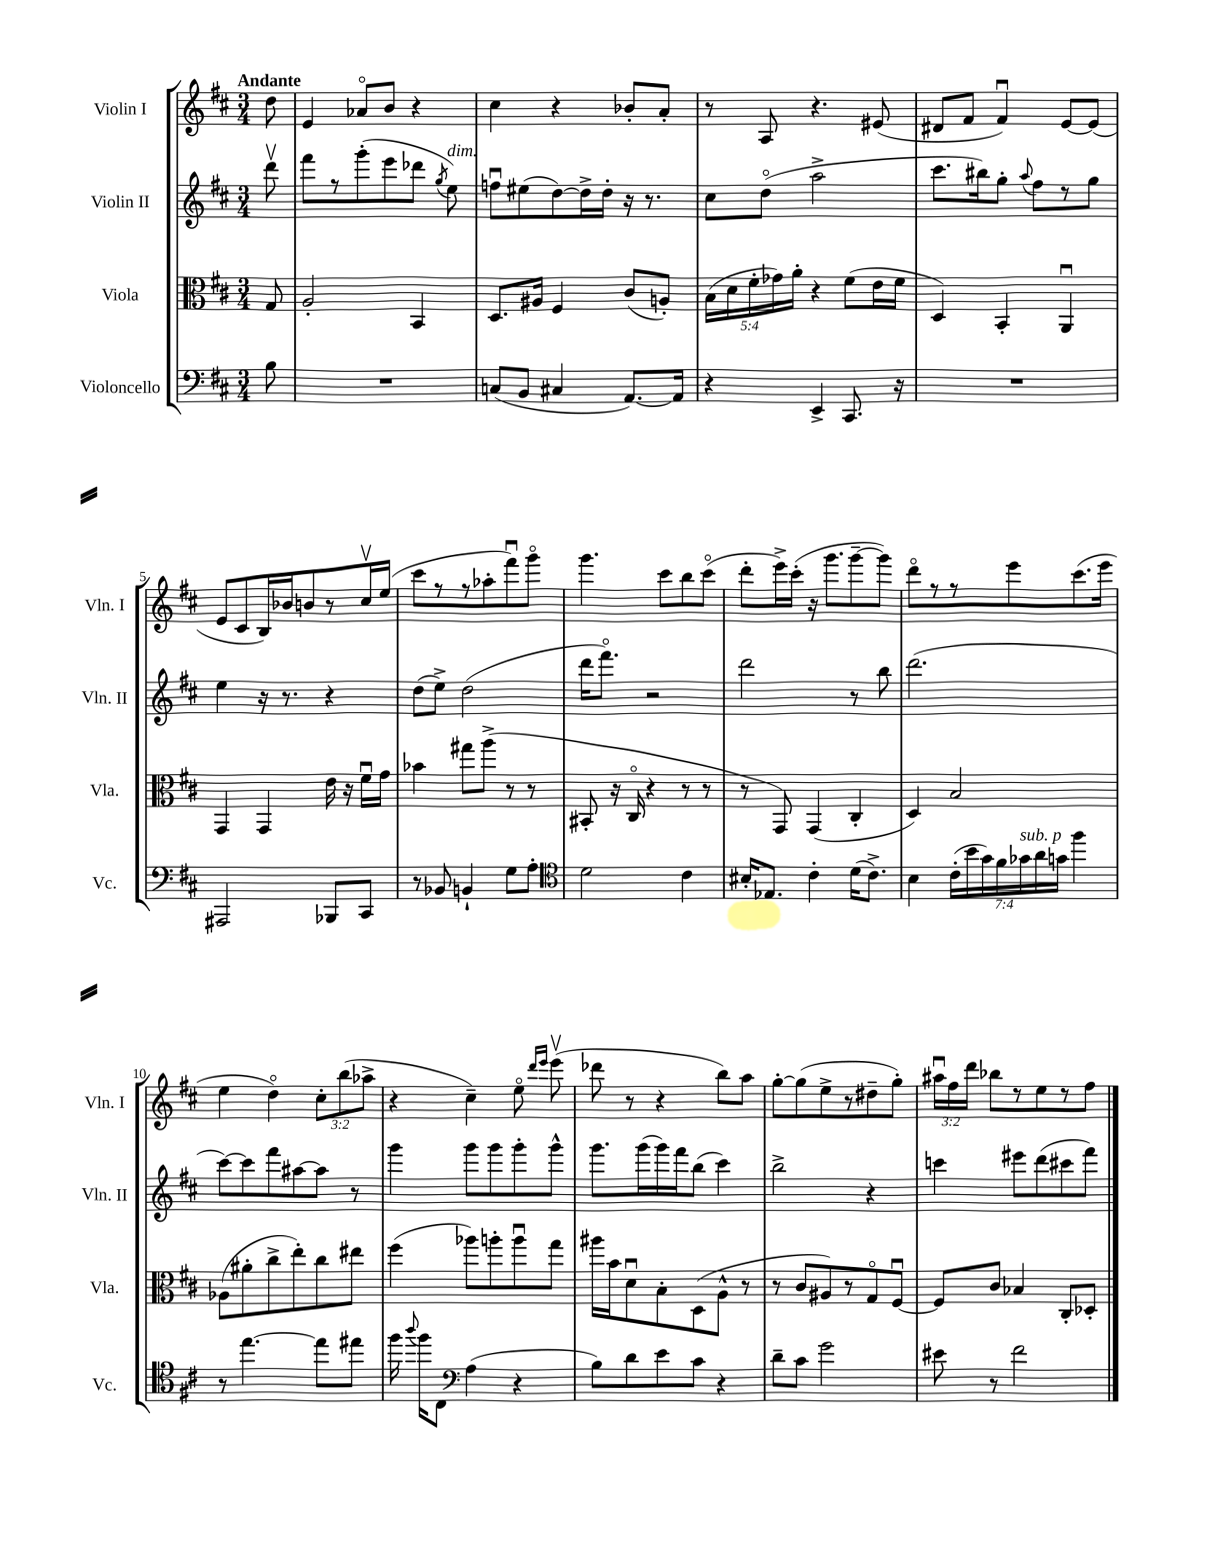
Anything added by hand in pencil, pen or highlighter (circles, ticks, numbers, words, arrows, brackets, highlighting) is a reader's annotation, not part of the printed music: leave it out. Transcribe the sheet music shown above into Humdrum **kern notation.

**kern	**kern	**kern	**kern
*staff4	*staff3	*staff2	*staff1
*clefF4	*clefC3	*clefG2	*clefG2
*k[f#c#]	*k[f#c#]	*k[f#c#]	*k[f#c#]
*M3/4	*M3/4	*M3/4	*M3/4
8B	8G	8dddv	8dd
=	=	=	=
2.r	2A'	8fff#	4e
.	.	8r	.
.	.	(8ggg'	8a-o
.	.	8eee	8b
.	4BB	8ddd-	4r
.	.	8qgg	.
.	.	8ee)	.
=	=	=	=
(8C	8.D	8ffu	4cc#
8BB	.	(8ee#	.
.	16A#	.	.
4C#	4F#	[8dd)	4r
.	.	16dd^]	.
.	.	16dd'	.
[8.AA)	(8c#	16r	8b-'
.	.	8.r	.
.	8A')	.	8a'
16AA]	.	.	.
=	=	=	=
4r	(20B	8cc#	8r
.	20d	.	.
.	20f#'	.	.
.	.	(8ddo	8A
.	20g-)	.	.
.	20a'	.	.
4EE^	4r	2aa^	4.r
8.CC#	(8f#	.	.
.	16e	.	(8e#
16r	16f#	.	.
=	=	=	=
2.r	4D)	8.ccc#	8d#
.	.	.	8f#
.	.	16bb#)	.
.	4BB'	8gg'	4f#u)
.	.	8qqaa	.
.	.	8ff#	.
.	4AAu	8r	[8e
.	.	8gg	(8e]
=	=	=	=
2AAA#	4GG	4ee	8e
.	.	.	8c#
.	4GG	16r	16B)
.	.	8.r	16b-
.	.	.	8b
8BBB-	16e	4r	8r
.	16r	.	.
8CC#	16f#u	.	16cc#v
.	16g	.	(16ee
=	=	=	=
8r	4b-	(8dd	8ccc#
8BB-	.	8ee^)	8r
4BB`	8gg#	(2dd	8r
.	(8aa^	.	8aa-'
8G	8r	.	8fff#u)
8A'	8r	.	8gggo
=	=	=	=
*clefC4	*	*	*
2d	8BB#'	16ddd	4.ggg
.	.	8.fff#o)	.
.	16r	.	.
.	16C#o	.	.
.	4r	2r	.
.	.	.	8ccc#
4c#	8r	.	8bb
.	8r	.	(8ccc#o
=	=	=	=
16B#'	8r	2ddd	8ddd'
8.E-	.	.	.
.	8GG)	.	16eee^)
.	.	.	(16ccc#'
4c#'	(4GG	.	16r
.	.	.	8.ggg
(16d	4C#'	8r	[8ggg~
8.c#^)	.	.	.
.	.	8bb	8ggg])
=	=	=	=
4B	4D)	(2.ddd	8dddo
.	.	.	8r
(28c#'	2B	.	8r
28b	.	.	.
28g)	.	.	.
28f#	.	.	.
.	.	.	8eee
28g-	.	.	.
28a	.	.	.
28g	.	.	.
4ff#	.	.	(8.ccc#
.	.	.	16eee
=	=	=	=
8r	(8A-	[8ccc#)	4ee
[4.ee	8a#'	8ccc#]	.
.	8cc#^	8fff#	4ddo)
.	8ee')	[8aa#	.
8ee]	8cc#	8aa#]	12cc#'
.	.	.	(12bb
8ee#	8ee#	8r	.
.	.	.	12aa-^
=	=	=	=
16ff#	(4ff#	4ggg	4r
8qqaa	.	.	.
16ff#	.	.	.
8C#	.	.	.
*clefF4	*	*	*
(4A	8aa-)	8ggg	4cc#~)
.	8aa'	8ggg	.
4r	8aau	8ggg'	8eeo
.	.	.	16qqddd
.	.	.	16qqeee
.	8gg	8ggg^^	(8eeev
=	=	=	=
8B)	16aa#	8.ggg	8ddd-
.	16b	.	.
8d	8du	.	8r
.	.	(16ggg	.
8e	8B'	16ggg)	4r
.	.	16fff#	.
8c#	(8D	(8bb	.
4r	8A^^	4ccc#)	8bb)
.	8r	.	8aa
=	=	=	=
8d~	8r	2bb^	[8gg'
8c#	8c#	.	(8gg]
2g	8A#)	.	8ee^
.	8r	.	8r
.	8Go	4r	8dd#~
.	[8F#u	.	8gg')
=	=	=	=
8e#	8F#]	4ccc	24aa#u
.	.	.	24ff#
.	.	.	24ddd
8r	8c#	.	8bb-
2f#	4B-	8eee#	8r
.	.	(8ddd	8ee
.	8C#'	8ccc#	8r
.	8D-'	8fff#)	8ff#
==	==	==	==
*-	*-	*-	*-
